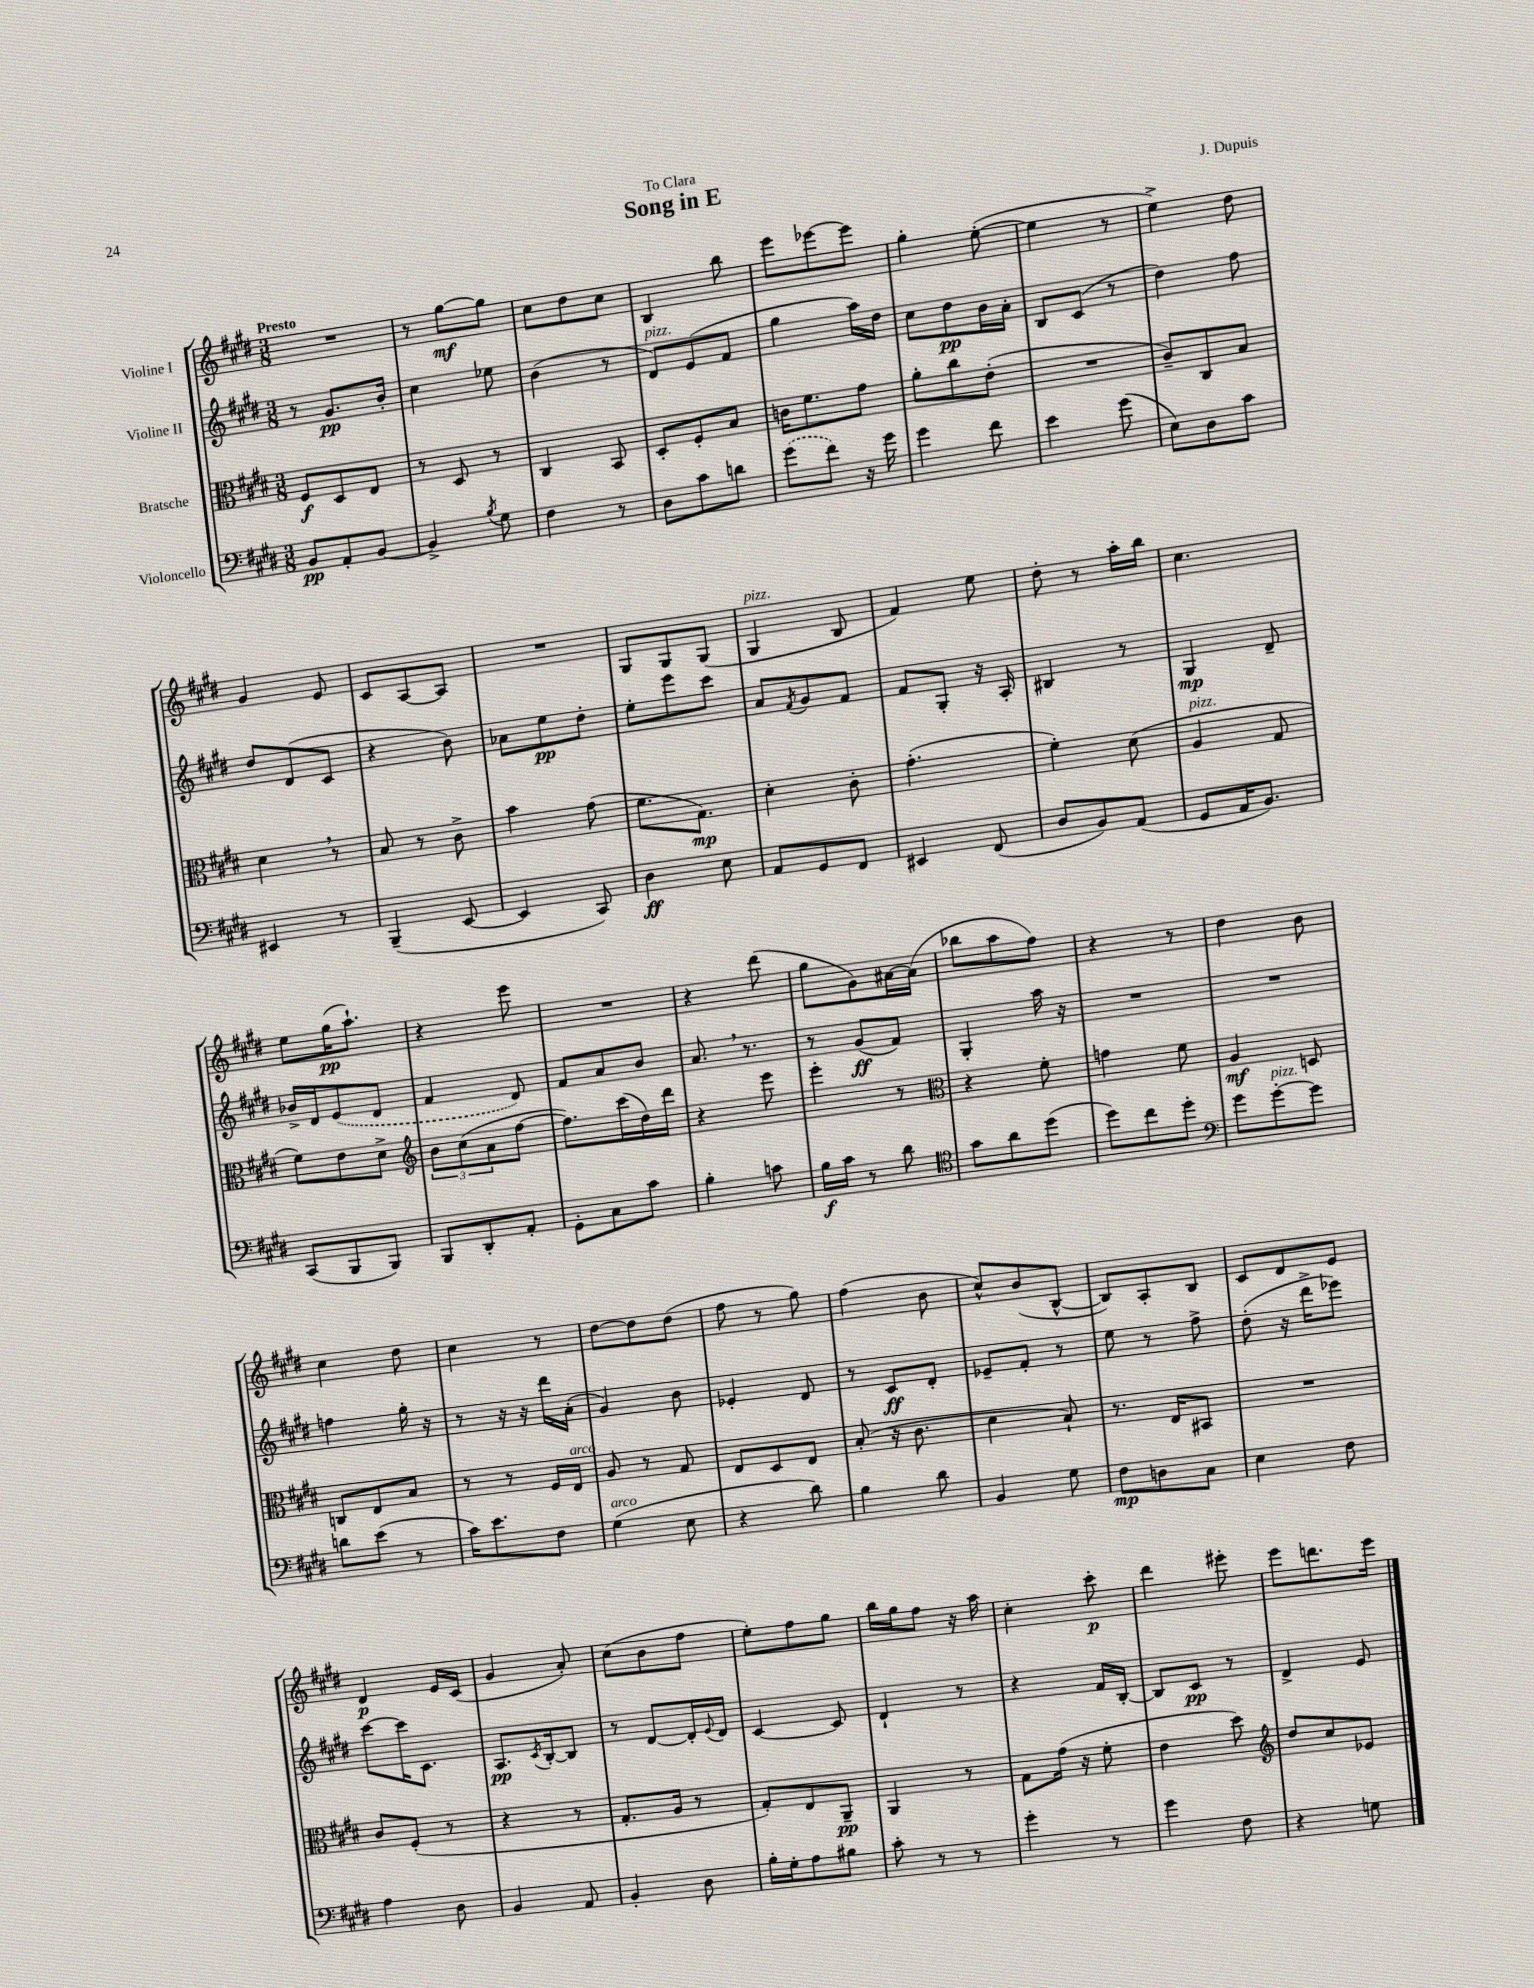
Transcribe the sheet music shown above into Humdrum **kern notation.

**kern	**dynam	**kern	**dynam	**kern	**dynam	**kern	**dynam
*part4	*part4	*part3	*part3	*part2	*part2	*part1	*part1
*staff4	*staff4	*staff3	*staff3	*staff2	*staff2	*staff1	*staff1
*I"Violoncello	*	*I"Bratsche	*	*I"Violine II	*	*I"Violine I	*
*clefF4	*	*clefC3	*	*clefG2	*	*clefG2	*
*k[f#c#g#d#]	*	*k[f#c#g#d#]	*	*k[f#c#g#d#]	*	*k[f#c#g#d#]	*
*M3/8	*	*M3/8	*	*M3/8	*	*M3/8	*
=1	=1	=1	=1	=1	=1	=1	=1
!	!	!	!	!	!	!LO:TX:a:B:t=Presto	!
8BB/L	pp	8F#/L	f	8r	.	4.r	.
8AA'/	.	8D#/	.	8.g#/L	pp	.	.
[8BB/J	.	8E/J	.	.	.	.	.
.	.	.	.	16b'/Jk	.	.	.
=2	=2	=2	=2	=2	=2	=2	=2
4BB^/]	.	8r	.	4cc#\	.	8r	.
.	.	8D#/	.	.	.	[8gg#\L	mf
8qB/	.	.	.	.	.	.	.
8G#\	.	8r	.	8ee-X\	.	8gg#\J]	.
=3	=3	=3	=3	=3	=3	=3	=3
4F#\	.	4C#/	.	(4b\	.	8cc#\L	.
.	.	.	.	.	.	8dd#\	.
8r	.	8BB/	.	8r	.	8cc#\J	.
=4	=4	=4	=4	=4	=4	=4	=4
!	!	!	!	!LO:TX:a:i:t=pizz.	!	!	!
8D#\L	.	8D#'/L	.	8d#/L)	.	4B/	.
8c#\	.	8F#'/	.	(8e/	.	.	.
8dn\J	.	8B/J	.	8f#/J	.	8bb\	.
=5	=5	=5	=5	=5	=5	=5	=5
(8g#\L	.	16cn\KL	.	4gg#\	.	8eee\L	.
.	.	8.f#\	.	.	.	.	.
8f#\J)	.	.	.	.	.	[8eee-X\	.
16r	.	8g#\J	.	16aa\LL)	.	8eee-\J]	.
16g#\	.	.	.	16dd#\JJ	.	.	.
=6	=6	=6	=6	=6	=6	=6	=6
4g#\	.	8a'\L	.	8cc#\L	.	4gg#'\	.
.	.	8cc#\	.	8dd#\	pp	.	.
8f#\	.	(8e'\J	.	16b\L	.	([8ee'\	.
.	.	.	.	16a'\JJ	.	.	.
=7	=7	=7	=7	=7	=7	=7	=7
4e\	.	4.r	.	8B/L	.	4ee\]	.
.	.	.	.	(8c#/J	.	.	.
(8g#\	.	.	.	8r	.	8r	.
=8	=8	=8	=8	=8	=8	=8	=8
8E\L)	.	8c#~/L)	.	4dd#\)	.	4ee^\)	.
8D#\	.	8C#/	.	.	.	.	.
8c#\J	.	8B/J	.	8ff#\	.	8dd#\	.
!!LO:LB:g=z
=9	=9	=9	=9	=9	=9	=9	=9
4EE#X/	.	4d#,\	.	8dd#/L	.	4g#/	.
.	.	.	.	(8d#/	.	.	.
8r	.	8r	.	8c#/J	.	8e/	.
=10	=10	=10	=10	=10	=10	=10	=10
(4BBB~/	.	8B/	.	4r	.	8c#/L	.
.	.	8r	.	.	.	[8A/	.
[8EE/	.	8c#^\	.	8b\)	.	8A/J]	.
=11	=11	=11	=11	=11	=11	=11	=11
4EE/]	.	4b\	.	8a-X\L	.	4.r	.
.	.	.	.	8ee\	pp	.	.
8CC#/)	.	(8g#\	.	8dd#'\J	.	.	.
=12	=12	=12	=12	=12	=12	=12	=12
4D#\	ff	8.f#\L	.	8ee'\L	.	8G#/L	.
.	.	.	.	8eee\	.	8G#/	.
.	.	8.G#\J)	mp	.	.	.	.
8E\	.	.	.	8ccc#\J	.	(8G#/J	.
=13	=13	=13	=13	=13	=13	=13	=13
!	!	!	!	!	!	!LO:TX:a:i:t=pizz.	!
8AA/L	.	4d#'\	.	8a/L	.	4G#/	.
.	.	.	.	8qf#/	.	.	.
8GG#/	.	.	.	8g#/	.	.	.
8FF#/J	.	8c#'\	.	8f#/J	.	8B/	.
=14	=14	=14	=14	=14	=14	=14	=14
4EE#X/	.	(4.g#'\	.	8f#/L	.	4f#/)	.
.	.	.	.	8G#'/J	.	.	.
(8FF#/	.	.	.	16r	.	8ee\	.
.	.	.	.	16A'/	.	.	.
=15	=15	=15	=15	=15	=15	=15	=15
8D#/L	.	4f#'\)	.	4B#X/	.	8dd#'\	.
8BB/)	.	.	.	.	.	8r	.
(8AA/J	.	(8d#\	.	8r	.	16aa'\LL	.
.	.	.	.	.	.	16bb\JJ	.
=16	=16	=16	=16	=16	=16	=16	=16
!	!	!LO:TX:a:i:t=pizz.	!	!	!	!	!
8GG#/L	.	4A/	.	4G#/	mp	4.cc#\	.
16AA/K	.	.	.	.	.	.	.
8.BB/J)	.	.	.	.	.	.	.
.	.	8G#/	.	8d#~/	.	.	.
!!LO:LB:g=z
=17	=17	=17	=17	=17	=17	=17	=17
(8CC#/L	.	8f#\L)	.	16b-X^/LL	.	8ee\L	.
.	.	.	.	16d#/J	.	.	.
8BBB/	.	8e\	.	(8e/	.	(16gg#\K	pp
.	.	.	.	.	.	8.aa`\J)	.
8BBB/J)	.	8d#^\J	.	8d#/J	.	.	.
=18	=18	=18	=18	=18	=18	=18	=18
*	*	*clefG2	*	*	*	*	*
8BBB/L	.	12b\L	.	4f#/	.	4r	.
.	.	(12cc#\	.	.	.	.	.
8DD#'/	.	.	.	.	.	.	.
.	.	12a\	.	.	.	.	.
8AA'/J	.	[8ff#\J	.	8d#/)	.	8eee\	.
=19	=19	=19	=19	=19	=19	=19	=19
8GG#'\L	.	8.ff#\L])	.	8f#/L	.	4.r	.
8C#\	.	.	.	8a/	.	.	.
.	.	(16ccc#\L	.	.	.	.	.
8c#\J	.	16dd#\)	.	8b/J	.	.	.
.	.	16ddd#\JJ	.	.	.	.	.
=20	=20	=20	=20	=20	=20	=20	=20
4B'\	.	4r	.	8.a,/	.	4r	.
.	.	.	.	8.r	.	.	.
8cn\	.	8eee\	.	.	.	(8ddd#\	.
=21	=21	=21	=21	=21	=21	=21	=21
16B\LL	f	4eee'\	.	8r	.	8gg#\L	.
16c#\JJ	.	.	.	.	.	.	.
8r	.	.	.	(8g#/L	ff	8g#\)	.
8d#\	.	8r	.	8f#/J)	.	[16a#X\L	.
.	.	.	.	.	.	(16a#\JJ]	.
=22	=22	=22	=22	=22	=22	=22	=22
*clefC4	*	*clefC3	*	*	*	*	*
8g#\L	.	4r	.	4G#'/	.	8bb-X\L	.
8a\	.	.	.	.	.	8aa\	.
(8dd#\J	.	8f#'\	.	16aa\	.	8ff#\J)	.
.	.	.	.	16r	.	.	.
=23	=23	=23	=23	=23	=23	=23	=23
8dd#\L)	.	4gn\	.	4.r	.	4r	.
8cc#\	.	.	.	.	.	.	.
8dd#'\J	.	8f#\	.	.	.	8r	.
=24	=24	=24	=24	=24	=24	=24	=24
*clefF4	*	*	*	*	*	*	*
8g#\L	.	4A/	mf	4.r	.	4dd#\	.
!LO:TX:a:i:t=pizz.	!	!	!	!	!	!	!
[8g#'\	.	.	.	.	.	.	.
8g#\J]	.	8Dn/	.	.	.	8b\	.
!!LO:LB:g=z
=25	=25	=25	=25	=25	=25	=25	=25
8dn\L	.	8Cn/L	.	4ffn\	.	4cc#\	.
(8e\J	.	8E/	.	.	.	.	.
8r	.	8B/J	.	16gg#'\	.	8dd#\	.
.	.	.	.	16r	.	.	.
=26	=26	=26	=26	=26	=26	=26	=26
16c#\KL)	.	8r	.	8r	.	4cc#\	.
8.e\	.	.	.	.	.	.	.
.	.	8r	.	16r	.	.	.
.	.	.	.	16r	.	.	.
8F#\J	.	16F#/LL	.	16ddd#\LL	.	8r	.
!	!	!LO:TX:a:i:t=arco	!	!	!	!	!
.	.	16E/JJ	.	(16a'\JJ	.	.	.
=27	=27	=27	=27	=27	=27	=27	=27
!LO:TX:a:i:t=arco	!	!	!	!	!	!	!
(4G#\	.	8A/	.	4g#/)	.	[8dd#\L	.
.	.	8r	.	.	.	8dd#\]	.
8E\	.	8G#/	.	8b\	.	(8dd#\J	.
=28	=28	=28	=28	=28	=28	=28	=28
4r	.	8E/L	.	4e-X'/	.	8ff#\	.
.	.	8D#/	.	.	.	8r	.
8d#\)	.	8E/J	.	8d#/	.	8gg#\)	.
=29	=29	=29	=29	=29	=29	=29	=29
4B\	.	(8B'/	.	8r	.	(4ff#\	.
.	.	16r	.	8c#/L	ff	.	.
.	.	8.c#\	.	.	.	.	.
8d#\	.	.	.	8d#'/J	.	8b\	.
=30	=30	=30	=30	=30	=30	=30	=30
4BB/	.	4d#\	.	8e-X~/L	.	8cc#^^/L)	.
.	.	.	.	8f#'/J	.	(8b/	.
8G#\	.	8B`/)	.	8r	.	[8B^^/J	.
=31	=31	=31	=31	=31	=31	=31	=31
8F#\L	mp	8.r	.	8ee\	.	8B/L])	.
8Dn\	.	.	.	8r	.	8A'/	.
.	.	16E/KL	.	.	.	.	.
8C#\J	.	8BB#X/J	.	8ff#^\	.	8B/J	.
=32	=32	=32	=32	=32	=32	=32	=32
4E\	.	4.r	.	(8dd#'\	.	8c#/L	.
.	.	.	.	16r	.	8d#/	.
.	.	.	.	16ddd#^\KL	.	.	.
8F#\	.	.	.	8eee-X\J)	.	8e/J	.
!!LO:LB:g=z
=33	=33	=33	=33	=33	=33	=33	=33
4A\	.	8c#/L	.	[8ccc#\L	.	4d#/	p
.	.	(8F#'/J	.	16ccc#\K]	.	.	.
.	.	.	.	8.c#\J	.	.	.
8D#\	.	8r	.	.	.	16e/LL	.
.	.	.	.	.	.	(16c#/JJ	.
=34	=34	=34	=34	=34	=34	=34	=34
4BB/	.	4r	.	8.A/L	pp	4g#/	.
.	.	.	.	8qc#/	.	.	.
.	.	.	.	[16B'/k	.	.	.
8AA/	.	8r	.	8B/J]	.	8a'/)	.
=35	=35	=35	=35	=35	=35	=35	=35
4BB'/	.	8.G#'/L	.	8r	.	(8cc#\L	.
.	.	.	.	[8d#/L	.	8b\	.
.	.	16A/Jk	.	.	.	.	.
8D#\	.	8r	.	16d#'/L]	.	8ff#\J	.
.	.	.	.	8qqe/	.	.	.
.	.	.	.	16d#/JJ	.	.	.
=36	=36	=36	=36	=36	=36	=36	=36
16B'\LL	.	8G#'/L)	.	[4c#/	.	8ee'\L)	.
16G#'\J	.	.	.	.	.	.	.
8A\	.	8E/	.	.	.	8ff#\	.
8B#X\J	.	8AA~/J	pp	8c#/]	.	8gg#\J	.
=37	=37	=37	=37	=37	=37	=37	=37
8c#'\	.	4AA/	.	4d#`/	.	16bb\LL	.
.	.	.	.	.	.	16gg#\J	.
8r	.	.	.	.	.	8ff#\J	.
8r	.	8r	.	8r	.	16r	.
.	.	.	.	.	.	16aa\	.
=38	=38	=38	=38	=38	=38	=38	=38
4g#'\	.	8G#\L	.	4r	.	4cc#'\	.
.	.	(16g#\Jk	.	.	.	.	.
.	.	16r	.	.	.	.	.
8r	.	8f#'\	.	16f#/LL	.	8ccc#'\	p
.	.	.	.	[16B'/JJ	.	.	.
=39	=39	=39	=39	=39	=39	=39	=39
4g#\	.	4e\	.	8B/L]	.	4ddd#\	.
.	.	.	.	8c#/J	pp	.	.
8F#\	.	8dd#\)	.	8r	.	8eee#X'\	.
=40	=40	=40	=40	=40	=40	=40	=40
*	*	*clefG2	*	*	*	*	*
4r	.	8dd#/L	.	4d#^/	.	8eee\L	.
.	.	8cc#/	.	.	.	8.dddn\	.
8Gn\	.	8e-X/J	.	8e/	.	.	.
.	.	.	.	.	.	16eee\Jk	.
==	==	==	==	==	==	==	==
*-	*-	*-	*-	*-	*-	*-	*-
